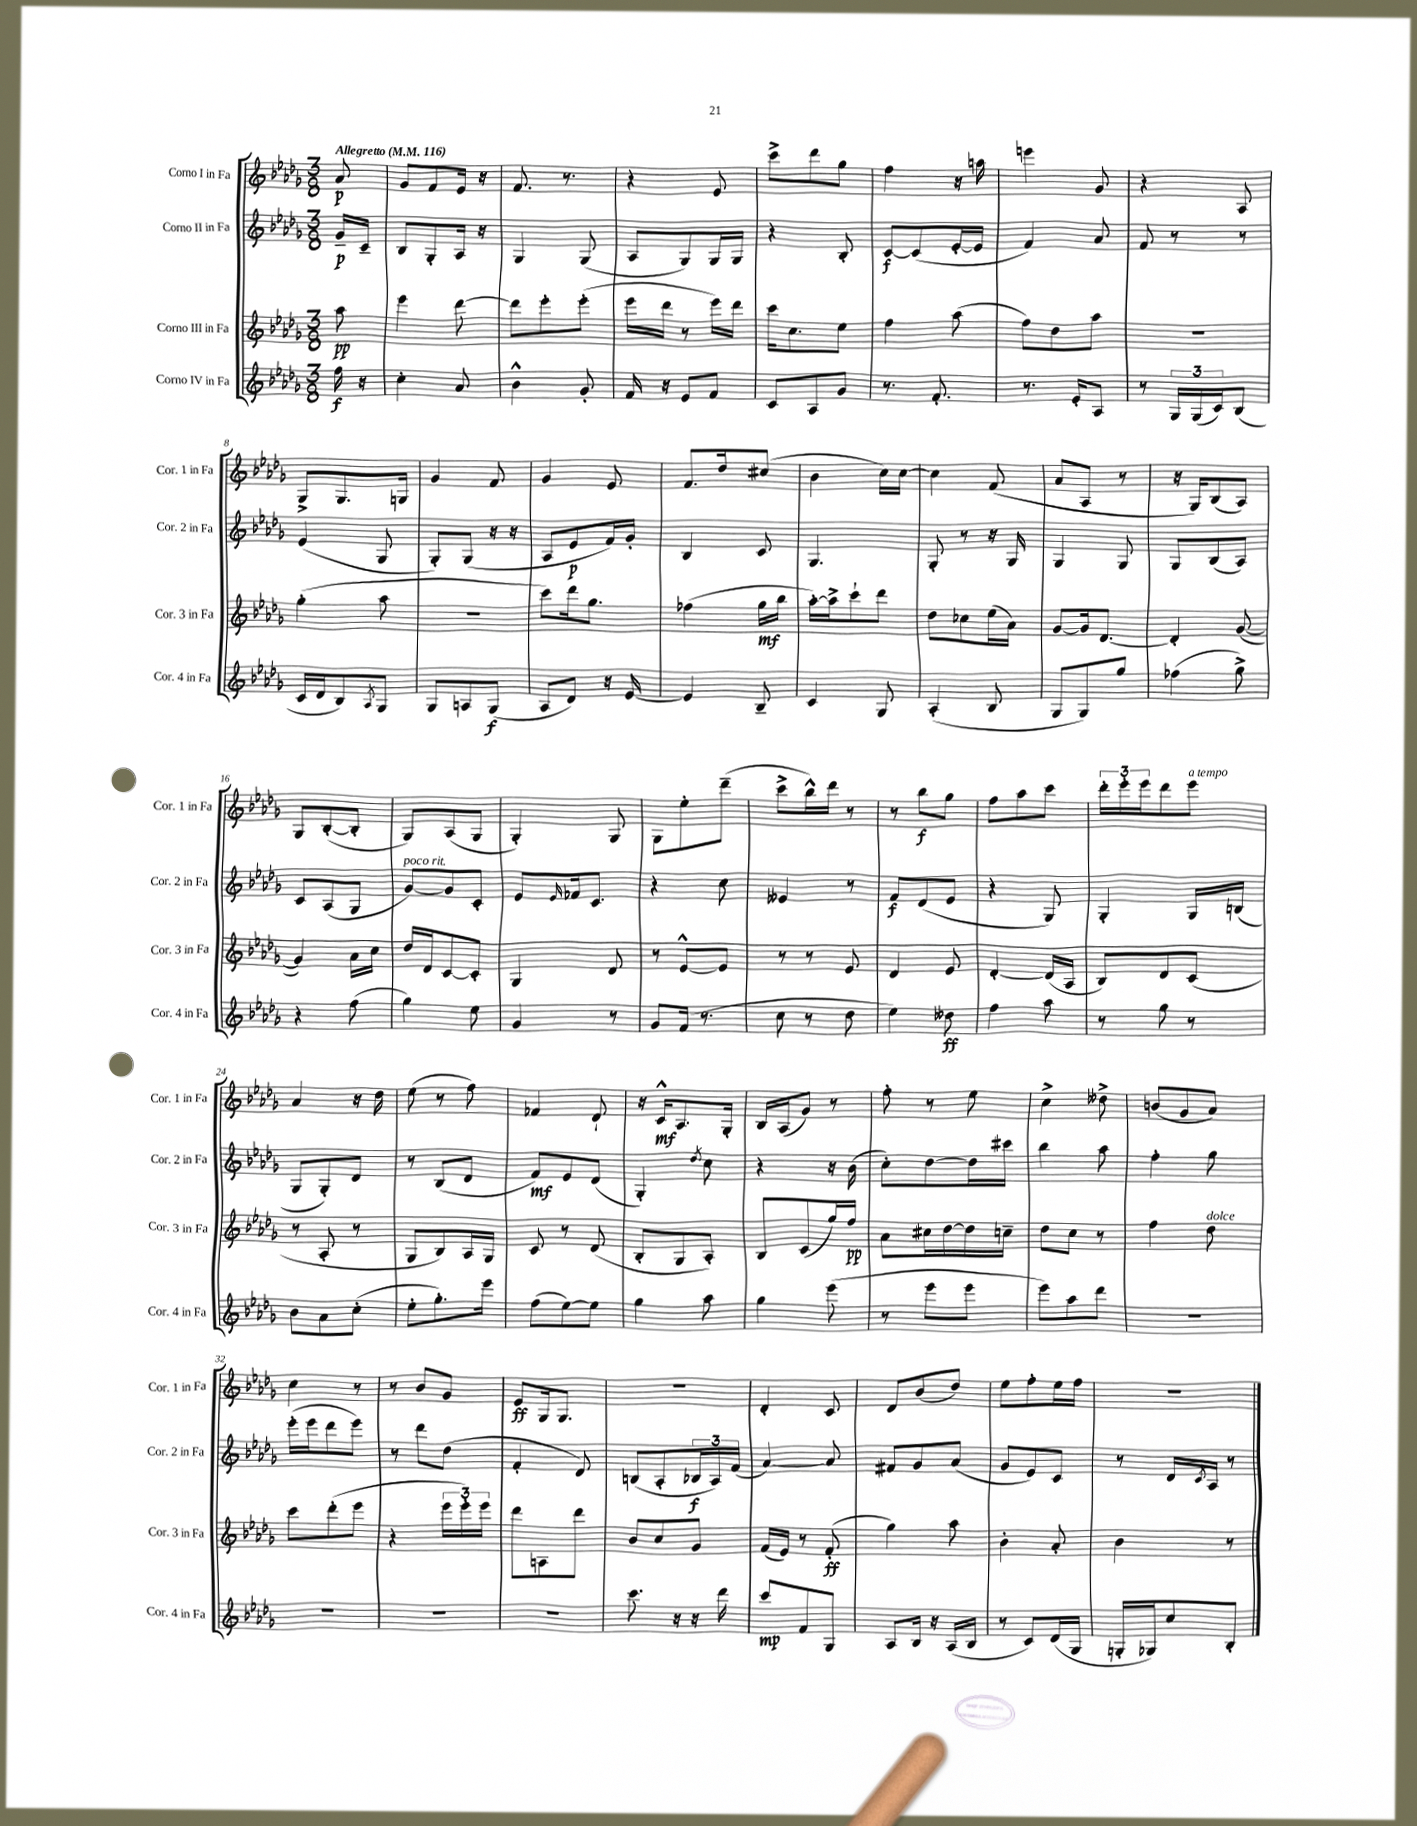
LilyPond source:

<<
\new StaffGroup <<
\new Staff = "s0" \with { instrumentName = "Corno I in Fa" shortInstrumentName = "Cor. 1 in Fa" } {
    \clef treble \key des \major \numericTimeSignature \time 3/8 \partial 8 \tempo "Allegretto" 4 = 116
    aes'8\p |
    ges'8 f'8 ees'16 r16 |
    f'8. r8. |
    r4 ees'8 |
    c'''8-> des'''8 ges''8 |
    f''4 r16 a''16 |
    e'''4 ges'8 |
    r4 aes8 |
    ges8-> ges8. g16 |
    ges'4 f'8 |
    ges'4 ees'8 |
    f'8. des''16 cis''8( |
    bes'4 c''16) c''16~ |
    c''4 f'8( |
    aes'8 aes8 r8 |
    r16 ges16) bes8( aes8) |
    ges8 bes8~-.( bes8-. |
    ges8) aes8( ges8 |
    ges4-.) ges8 |
    ges8 ees''8-. des'''8--( |
    c'''8-> bes''16-^) des'''16 r8 |
    r8 bes''8\f ges''8 |
    f''8 aes''8 c'''8 |
    \tuplet 3/2 { des'''16-. ees'''16-. ees'''16 } des'''8 ees'''8^\markup { \italic "a tempo" } |
    aes'4 r16 des''16 |
    ees''8( r8 f''8) |
    fes'4 des'8-! |
    r16 c'16-^\mf aes8. ges16-. |
    bes16 aes16( ges'8) r8 |
    f''8-. r8 ees''8 |
    c''4-> deses''8-> |
    b'8( ges'8 aes'8) |
    c''4 r8 |
    r8 bes'8 ges'8 |
    ees'8\ff ges16 ges8. |
    R4. |
    des'4-. c'8 |
    des'8 bes'8( des''8) |
    ees''8 f''8-. ees''16 f''16 |
    R4. \bar "|." |
}
\new Staff = "s1" \with { instrumentName = "Corno II in Fa" shortInstrumentName = "Cor. 2 in Fa" } {
    \clef treble \key des \major \numericTimeSignature \time 3/8 \partial 8
    ges'16--\p c'16-- |
    bes8 ges8-. aes16 r16 |
    ges4 ges8( |
    aes8 ges8) ges16 ges16 |
    r4 bes8-. |
    c'8~\f c'8( ees'16~-. ees'16 |
    f'4) aes'8 |
    f'8 r8 r8 |
    ees'4( ges8 |
    ges8-.) ges8( r16 r16 |
    aes8 ees'8\p f'16) ges'16-. |
    bes4 c'8 |
    ges4. |
    ges8-. r8 r16 ges16 |
    ges4 ges8 |
    ges8 bes8( aes8) |
    c'8 aes8( ges8 |
    ges'8~^\markup { \italic "poco rit." }) ges'8 c'8-. |
    ees'8 \grace { ees'16 } fes'16 c'8. |
    r4 c''8 |
    eeses'4 r8 |
    f'8\f des'8( ees'8 |
    r4 ges8) |
    ges4-. ges16 b16( |
    ges8 ges8-.) des'8 |
    r8 bes8( des'8 |
    f'8\mf) ees'8 des'8( |
    ges4-.) \acciaccatura { des''8 } c''8 |
    r4 r16 bes'16( |
    c''8-.) des''8~ des''16 cis'''16 |
    bes''4 aes''8 |
    f''4-. ges''8 |
    ees'''16-.( ees'''16 des'''8 ees'''8) |
    r8 des'''8 des''8( |
    f'4-. des'8) |
    b8( aes8-. \tuplet 3/2 { bes16\f aes16) f'16( } |
    aes'4~) aes'8 |
    fis'8 ges'8 aes'8( |
    ges'8 ees'8) c'8 |
    r8 des'16 \acciaccatura { c'8 } aes16 r8 \bar "|." |
}
\new Staff = "s2" \with { instrumentName = "Corno III in Fa" shortInstrumentName = "Cor. 3 in Fa" } {
    \clef treble \key des \major \numericTimeSignature \time 3/8 \partial 8
    aes''8\pp |
    ees'''4 des'''8~ |
    des'''8 ees'''8-. ees'''8-.( |
    ees'''16 des'''16 r8 ees'''16) des'''16 |
    c'''16 c''8. ees''8 |
    f''4 aes''8( |
    f''8) des''8 aes''8 |
    R4. |
    ges''4-.( aes''8 |
    R4. |
    c'''8) des'''16 ges''8. |
    fes''4( ges''16\mf bes''16 |
    aes''16~-.) aes''16-> c'''8-! des'''8 |
    des''8 ces''8 ees''16( aes'16) |
    ges'8~ ges'16 des'8.~ |
    des'4-. ges'8~( |
    ges'4) aes'16 c''16 |
    des''16 des'16 c'8~ c'8-. |
    ges4 des'8 |
    r8 ees'8~-^ ees'8 |
    r8 r8 ees'8 |
    des'4 ees'8 |
    des'4~-. des'16( aes16 |
    bes8) des'8 c'8( |
    r8 aes8-. r8 |
    ges8 bes8) aes16 ges16 |
    c'8 r8 des'8( |
    bes8-. ges8 aes8-.) |
    bes8 c'8( ges''16) f''16\pp |
    aes'8 cis''16 des''16~ des''16 c''16-- |
    des''8 c''8 r8 |
    f''4 des''8^\markup { \italic "dolce" } |
    c'''8 des'''8-.( ees'''8 |
    r4 \tuplet 3/2 { ees'''16 ees'''16-.) ees'''16 } |
    des'''8 a8 des'''8 |
    bes'8 c''8 ges'8 |
    f'16( ees'16) r8 f'8-.\ff( |
    ges''4) aes''8 |
    bes'4-. aes'8-. |
    bes'4 r8 \bar "|." |
}
\new Staff = "s3" \with { instrumentName = "Corno IV in Fa" shortInstrumentName = "Cor. 4 in Fa" } {
    \clef treble \key des \major \numericTimeSignature \time 3/8 \partial 8
    f''16\f r16 |
    c''4-. aes'8 |
    bes'4-^ ges'8-. |
    f'16 r16 ees'8 f'8 |
    c'8 aes8 ges'8 |
    r8. f'8.-. |
    r8. ees'16-. aes8 |
    r8 \tuplet 3/2 { ges16 ges16( c'16) } bes8( |
    c'16 des'16 bes8) \acciaccatura { aes8 } ges8 |
    ges8 a8 ges8\f( |
    aes8 des'8) r16 ees'16~ |
    ees'4 bes8-- |
    c'4 ges8 |
    aes4-.( bes8 |
    ges8 ges8) ges''8 |
    fes''4( ges''8->) |
    r4 f''8( |
    ges''4) ees''8 |
    ges'4 r8 |
    ges'8 f'16( r8. |
    c''8 r8 des''8 |
    ees''4) deses''8\ff |
    f''4 aes''8 |
    r8 ges''8 r8 |
    bes'8 aes'8 c''8-.( |
    ees''8-. ges''8.-.) ees'''16 |
    f''8( ees''8~) ees''8 |
    ges''4 aes''8 |
    ges''4 ees'''8( |
    r8 ees'''8 ees'''8 |
    ees'''8) aes''8 des'''8 |
    R4. |
    R4. |
    R4. |
    R4. |
    c'''8. r16 r16 des'''16 |
    c'''8\mp f'8 ges8 |
    aes8 bes16 r16 aes16( bes16 |
    r8 c'8) des'16( ges16 |
    g16-. ges16) c''8 bes8-. \bar "|." |
}
>>
>>
